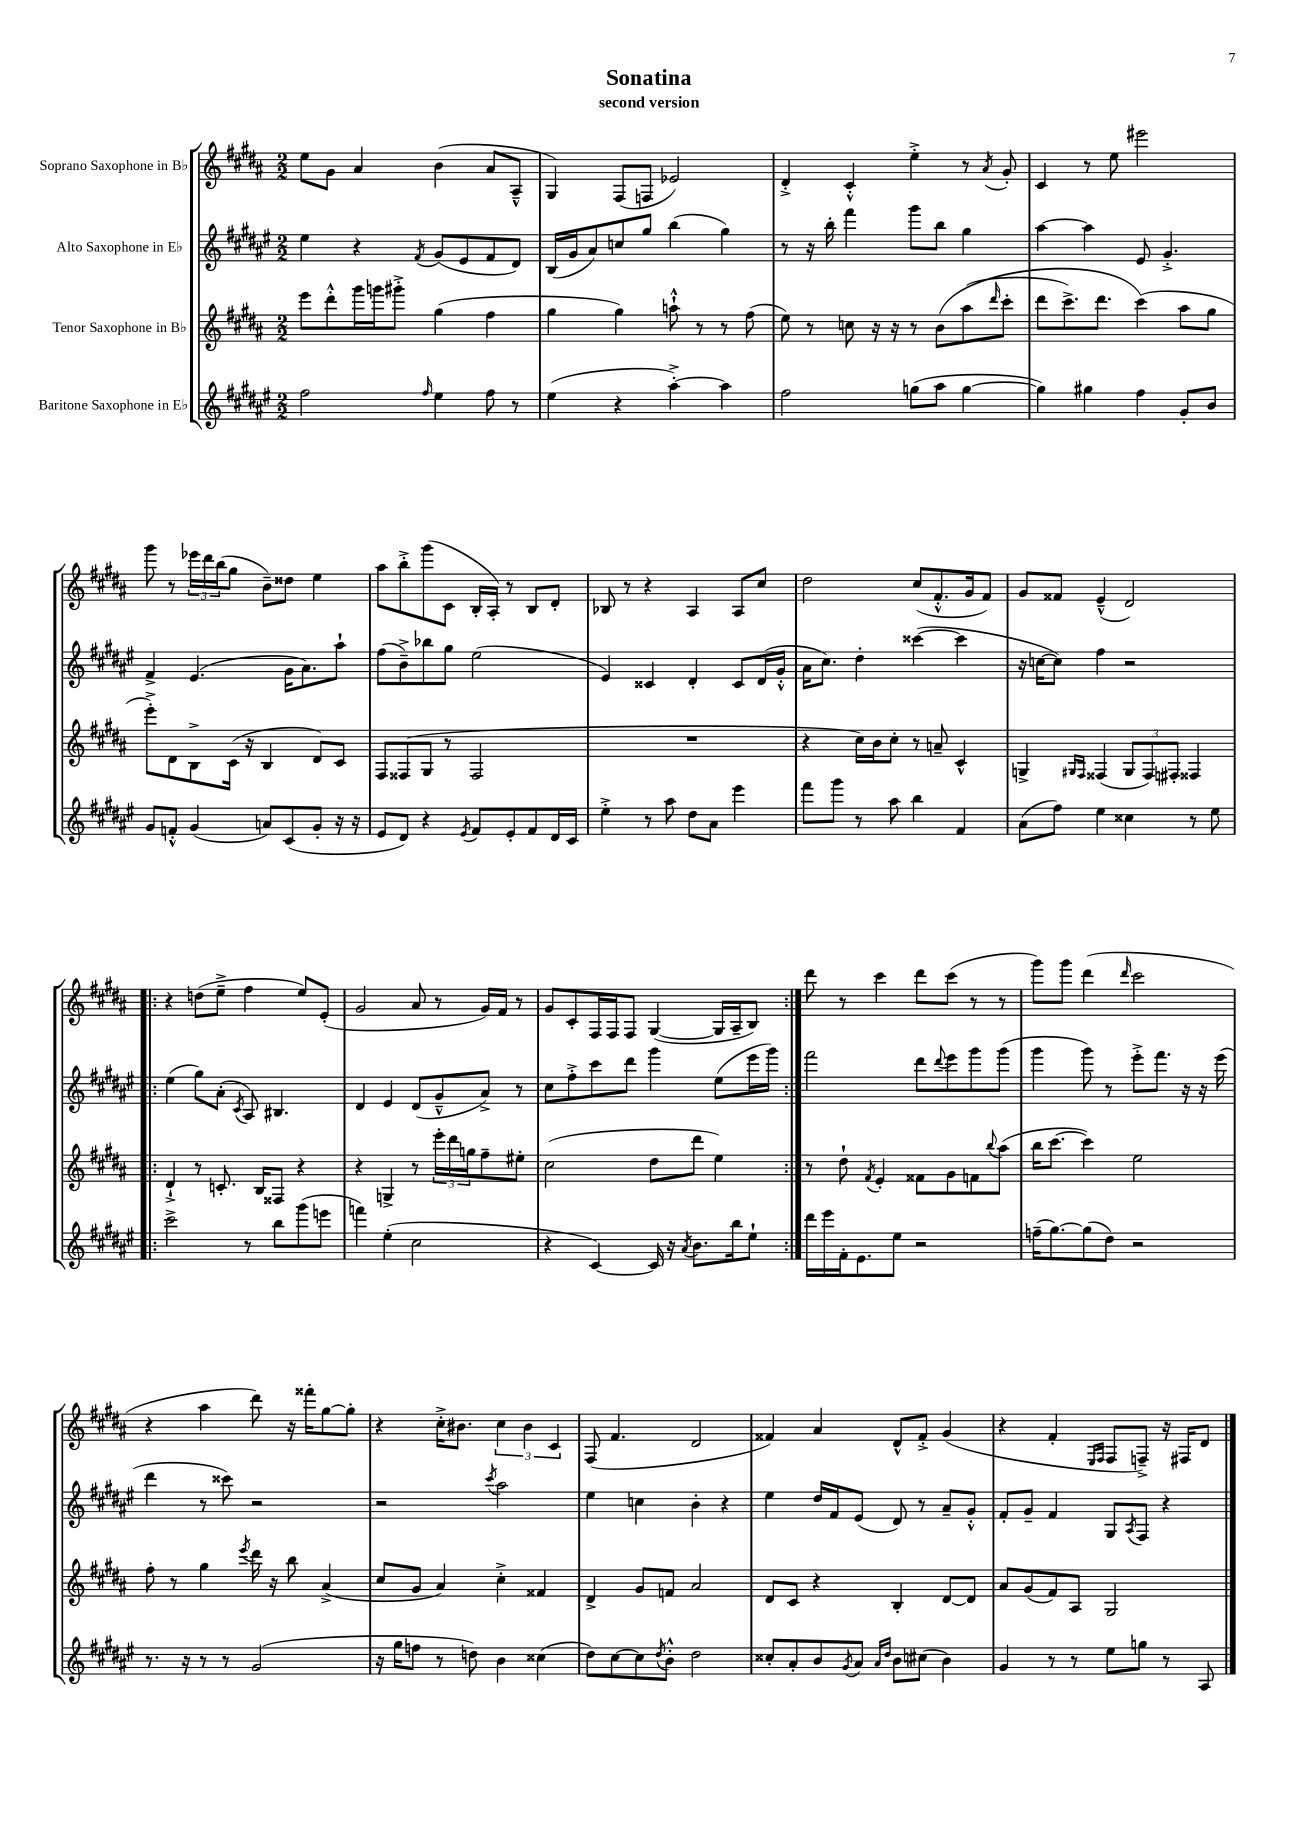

**kern	**kern	**kern	**kern
*part4	*part3	*part2	*part1
*staff4	*staff3	*staff2	*staff1
*I"Baritone Saxophone in E♭	*I"Tenor Saxophone in B♭	*I"Alto Saxophone in E♭	*I"Soprano Saxophone in B♭
*clefG2	*clefG2	*clefG2	*clefG2
*k[f#c#g#d#a#e#]	*k[f#c#g#d#a#]	*k[f#c#g#d#a#e#]	*k[f#c#g#d#a#]
*M2/2	*M2/2	*M2/2	*M2/2
=1	=1	=1	=1
2ff#\	8eee\L	4ee#\	8ee\L
.	8ddd#'^^\	.	8g#\J
.	16ggg#\L	4r	4a#/
.	16gggn\J	.	.
.	8ggg#X'^\J	.	.
16qqff#/	.	8qf#/	.
4ee#\	(4gg#\	(8g#/L	(4b\
.	.	8e#/	.
8ff#\	4ff#\	8f#/	8a#/L
8r	.	8d#/J)	8A#~^^/J
=2	=2	=2	=2
(4ee#\	4gg#\	(16B/LL	4G#/)
.	.	16g#/J	.
.	.	8a#/)	.
4r	4gg#\)	8ccn/	(8F#/L
.	.	8gg#/J	8Fn/J
[4aa#'^\)	8aan`^^\	(4bb\	2e-X/)
.	8r	.	.
4aa#\]	8r	4gg#\)	.
.	(8ff#\	.	.
=3	=3	=3	=3
2ff#\	8ee\)	8r	4d#'^/
.	8r	16r	.
.	.	16bb'\	.
.	8ccn\	4fff#\	4c#'^^/
.	16r	.	.
.	16r	.	.
(8ggn\L	8r	8ggg#\L	4ee'^\
8aa#\J	(8b\L	8bb\J	.
[4gg\	(8aa#\	4gg#\	8r
.	16qqddd#/	.	8qa#/
.	8ccc#'\J	.	8g#'/
=4	=4	=4	=4
4gg\])	8ddd#\L	[4aa#\	4c#/
.	8.ccc#^\)	.	.
4gg#X\	.	4aa#\]	8r
.	8.ddd#\J	.	.
.	.	.	8ee\
4ff#\	(4ccc#\)	8e#/	2eee#X\
.	.	4.g#'^/	.
8g#'/L	8aa#\L	.	.
8b/J	8gg#\J	.	.
!!LO:LB:g=z
=5	=5	=5	=5
8g#/L	8eee'^\L)	4f#^/	8ggg#\
8fn'^^/J	8d#\	.	8r
(4g#/	8B^\	(4.e#/	24eee-X\LL
.	.	.	24ddd#\
.	.	.	(24bb\J
.	(16c#\Jk	.	8gg#\J
.	16r	.	.
8an/L)	4B/	.	8b~\L)
(8c#/	.	16g#\KL	8dd##X\J
.	.	8.a#\)	.
8g#'/J	8d#/L)	.	4ee\
16r	8c#/J	8aa#`\J	.
16r	.	.	.
=6	=6	=6	=6
8e#/L	8F#/L	(8ff#\L	8aa#\L
8d#/J)	(8F##X/	8b~^\)	8bb'^\
4r	8G#/J	8bb-X\	(8ggg#\
.	8r	8gg#\J	8c#\J
8qe#/	.	.	.
8f#/L	2F##/	(2ee#\	16B'/LL
.	.	.	16A#'/JJ)
8e#'/	.	.	8r
8f#/	.	.	8B/L
16d#/L	.	.	8d#'/J
16c#/JJ	.	.	.
=7	=7	=7	=7
4ee#'^\	1r	4e#/)	8B-X/
.	.	.	8r
8r	.	4c##X/	4r
8aa#\	.	.	.
8dd#\L	.	4d#'/	4A#/
8a#\J	.	.	.
4eee#\	.	8c##/L	8A#/L
.	.	(16d#/L	8cc#/J
.	.	16g#'^^/JJ	.
=8	=8	=8	=8
8fff#\L	4r	16a#\KL	2dd#\
.	.	8.cc#\J)	.
8ggg#\J	.	.	.
8r	16cc#\LL)	4dd#'\	.
.	16b\J	.	.
8aa#\	8cc#'\J	.	.
4bb\	8r	([4ccc##X\	(8cc#/L
.	8an~/	.	8.f#'^^/
4f#/	4c#^^/	4ccc##\]	.
.	.	.	16g#/k
.	.	.	8f#/J)
=9	=9	=9	=9
(8a#\L	4Gn^/	16r	8g#/L
.	.	[16ccn\KL	.
8ff#\J)	.	8cc\J])	8f##X/J
.	16qqG#X/LL	.	.
.	16qqF#/JJ	.	.
4ee#\	(4F##X/	4ff#\	(4e~^^/
4cc##X\	12G#/L	2r	2d#/)
.	12F##/)	.	.
.	12F#X'/J	.	.
8r	4F##X/	.	.
8ee#\	.	.	.
!!LO:LB:g=z
=10!|:	=10!|:	=10!|:	=10!|:
2ccc#^\	4d#`^/	(4ee#\	4r
.	8r	8gg#\L)	(8ddn\L
.	8.cn'/	(8a#'\J	8ee~^\J
.	.	8qc#/	.
8r	.	8A#/)	4ff#\
.	16B/KL	.	.
8bb\L	8F##X/J	4.B#X/	.
(8ggg#\	4r	.	8ee/L)
8eeen\J	.	.	(8e'/J
=11	=11	=11	=11
4fffn\)	4r	4d#/	2g#/
(4ee#'\	4Gn^/	4e#/	.
2cc#\	8r	(8d#/L	8a#/
.	24eee'\LL	8g#~^^/	8r
.	24ddd#\	.	.
.	24ggn\J	.	.
.	8ff#~\	8a#^/J)	16g#/LL)
.	.	.	16f#/JJ
.	8ee#X'\J	8r	8r
=12	=12	=12	=12
4r	(2cc#\	8cc#\L	8g#/L
.	.	8ff#'^\	8c#'/
[4c#/)	.	8ccc#\	16F#/L
.	.	.	16F#/J
.	.	8ddd#\J	8F#/J
16c#/]	8dd#\L	4ggg#\	([4G#/
16r	.	.	.
8qa#/	.	.	.
8.b\L	8ddd#\J	.	.
.	4ee\)	(8ee#\L	16G#/LL]
16bb\k	.	.	16A#~/J
8ee#`\J	.	16eee#\L	8B/J)
.	.	16ggg#\JJ)	.
=13:|!	=13:|!	=13:|!	=13:|!
16ddd#\LL	8r	2fff#\	8ddd#\
16eee#\	.	.	.
16f#'\J	8dd#`\	.	8r
8.e#\	.	.	.
.	8qf#/	.	.
.	4e'/	.	4ccc#\
8ee#\J	.	.	.
2r	8f##X\L	8ddd#\L	8ddd#\L
.	.	8qqddd#/	.
.	8g#\	8eee#\	(8ccc#\J
.	8fn\	8ggg#\	8r
.	8qqbb/	.	.
.	(8aa#\J	(8ggg#\J	8r
=14	=14	=14	=14
(16ffn~\KL	16bb\KL	4ggg#\	8ggg#\L)
[8.gg#\)	[8.ccc#\J	.	.
.	.	.	8ggg#\J
(8gg#\]	4ccc#\])	8ggg#\)	(4ddd#\
8dd#\J)	.	8r	.
.	.	.	16qqddd#/
2r	2ee\	8eee#'^\L	2ccc#\
.	.	8.fff#\J	.
.	.	16r	.
.	.	16r	.
.	.	(16eee#\	.
!!LO:LB:g=z
=15	=15	=15	=15
8.r	8ff#'\	4ddd#\	4r
.	8r	.	.
16r	.	.	.
8r	4gg#\	8r	4aa#\
8r	.	8ccc##X\)	.
.	8qeee/	.	.
(2g#/	16ddd#\	2r	8ddd#\)
.	16r	.	.
.	8bb\	.	16r
.	.	.	16fff##X'\KL
.	(4a#^/	.	[8gg#\
.	.	.	8gg#'\J]
=16	=16	=16	=16
16r	8cc#/L	2r	4r
16gg#\KL	.	.	.
8ffn\J	8g#/J	.	.
8r	4a#/)	.	16cc#'^\KL
.	.	.	8.b#X\J
8ddn\)	.	.	.
.	.	8qccc#/	.
4b\	4cc#'^\	2aa#\	6cc#\
.	.	.	6b#\
(4cc##X\	4f##X/	.	.
.	.	.	6c#/
=17	=17	=17	=17
8dd#\L)	4d#^/	4ee#\	(8F#/
[8cc#\	.	.	4.f#/
8cc#\]	8g#/L	4ccn\	.
8qdd#/	.	.	.
8b'^^\J	8fn/J	.	.
2dd#\	2a#/	4b'\	2d#/
.	.	4r	.
=18	=18	=18	=18
8cc##X'/L	8d#/L	4ee#\	4f##X/)
8a#'/	8c#/J	.	.
8b/	4r	16dd#/LL	4a#/
.	.	16f#/J	.
8qg#/	.	.	.
8a#/J	.	(8e#/J	.
16qqa#/LL	.	.	.
16qqdd#/JJ	.	.	.
8b\L	4B'/	8d#/)	8d#^^/L
(8cc#X\J	.	8r	8f##'^/J
4b\)	[8d#/L	8a#~/L	(4g#/
.	8d#/J]	8g#'^^/J	.
=19	=19	=19	=19
4g#/	8a#/L	8f#'/L	4r
.	(8g#/	8g#~/J	.
8r	8f#/)	4f#/	4f#'/
8r	8A#/J	.	.
.	.	.	16qqE/LL
.	.	.	16qqF#/JJ
8ee#\L	2G#/	8G#/L	8F#/L
.	.	8qA#/	.
8ggn\J	.	8F#/J	8Fn~^/J)
8r	.	4r	16r
.	.	.	16F#X/KL
8A#/	.	.	8d#/J
==	==	==	==
*-	*-	*-	*-
